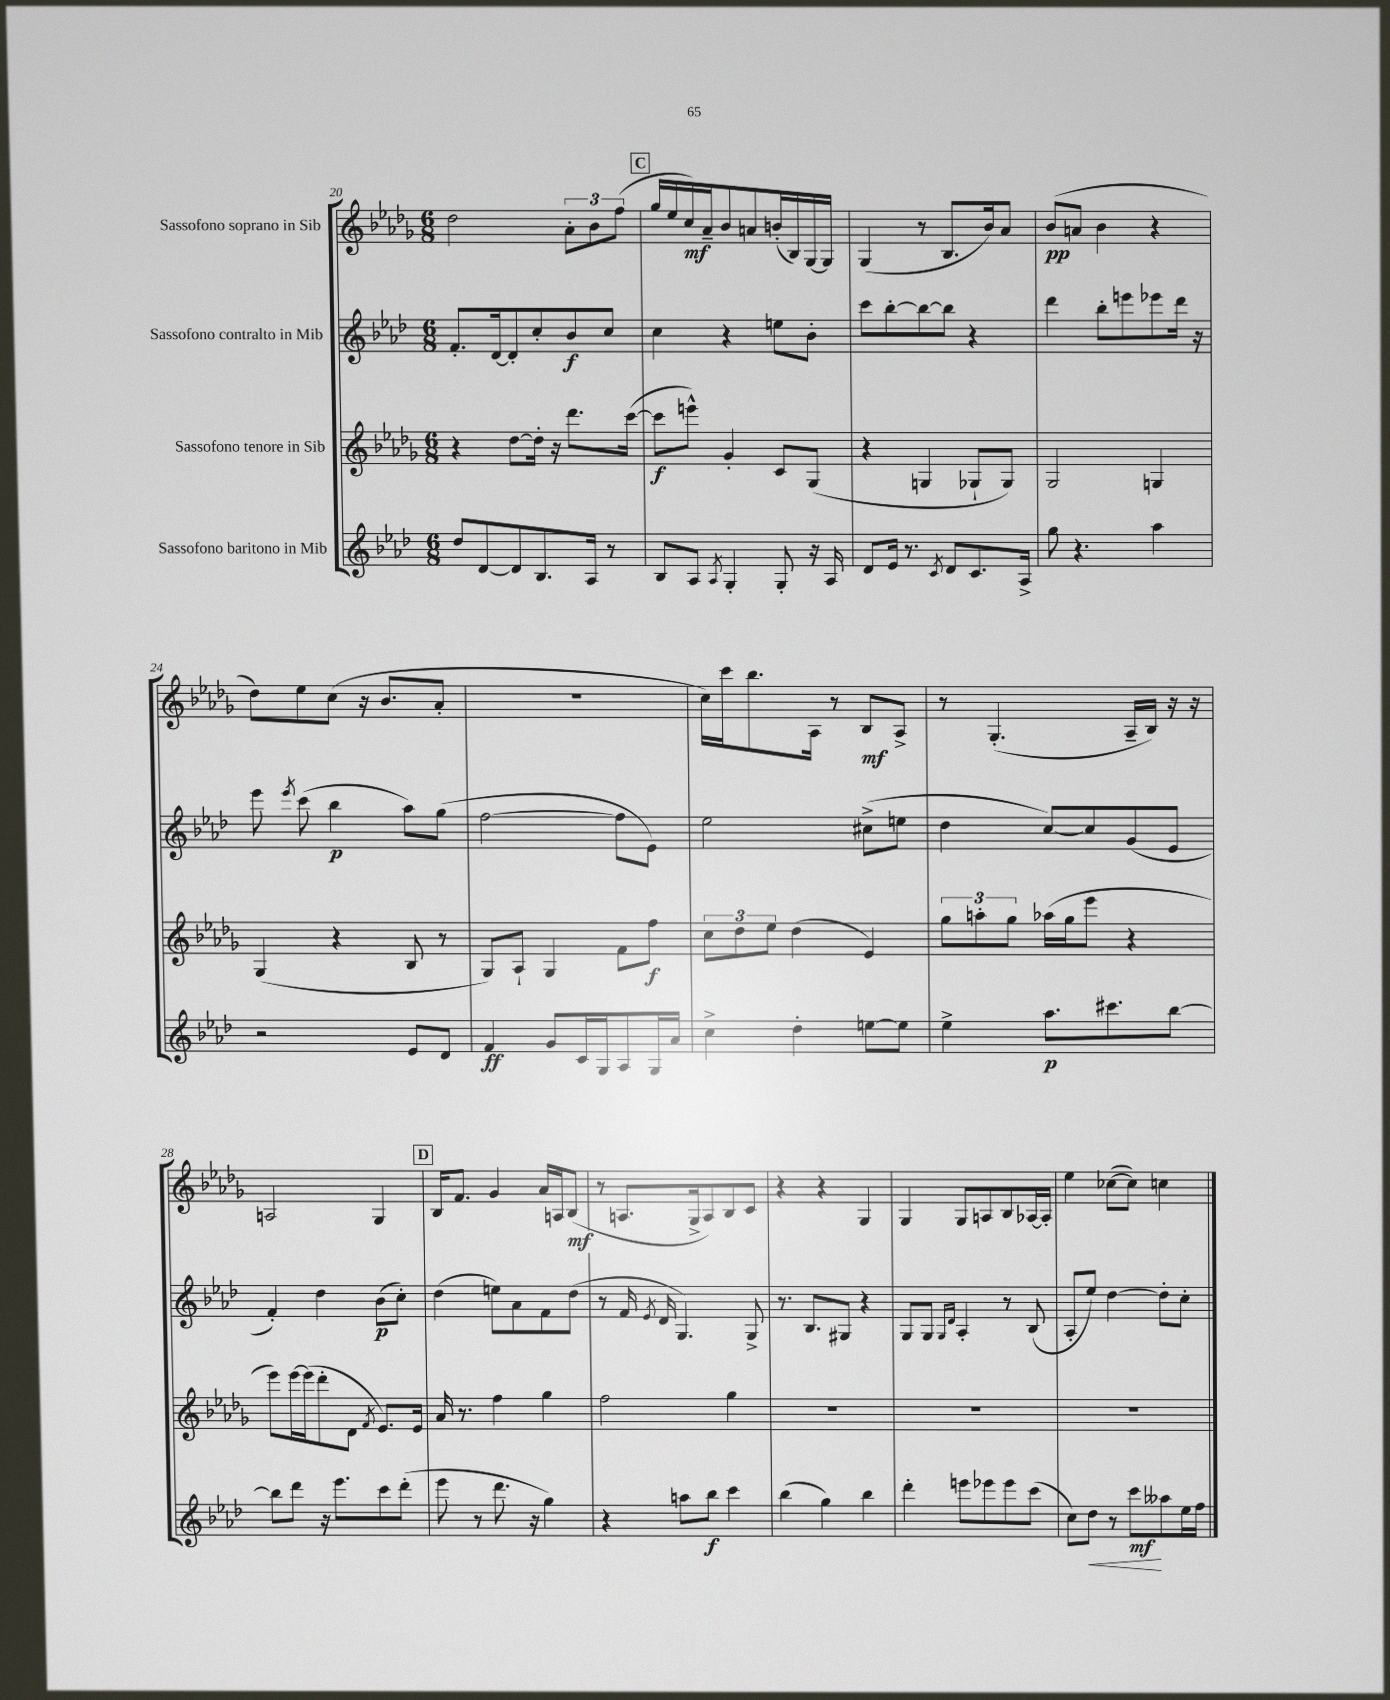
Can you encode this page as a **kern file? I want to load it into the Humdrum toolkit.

**kern	**kern	**kern	**kern
*staff4	*staff3	*staff2	*staff1
*clefG2	*clefG2	*clefG2	*clefG2
*k[b-e-a-d-]	*k[b-e-a-d-g-]	*k[b-e-a-d-]	*k[b-e-a-d-g-]
*M6/8	*M6/8	*M6/8	*M6/8
8dd-	4r	8.f'	2dd-
[8d-	.	.	.
.	.	[16d-	.
8d-]	[8dd-	8d-']	.
8.B-	16dd-']	8cc'	.
.	16r	.	.
.	8.ddd-	8b-	12a-'
16A-	.	.	.
.	.	.	12b-
8r	.	8cc	.
.	.	.	(12ff
.	([16ccc	.	.
=	=	=	=
8B-	8ccc]	4cc	16gg-
.	.	.	16ee-
8A-	8eee^^)	.	16cc)
.	.	.	16a-~
8qA-	.	.	.
4G'	4g-'	4r	8b-
.	.	.	8a
8G'	8c	8ee	(16b'
.	.	.	16B-)
16r	(8G-	8b-'	[16G-
16A-	.	.	16G-]
=	=	=	=
8d-	4r	8ccc	(4G-
16e-	.	[8bb-'	.
8.r	.	.	.
.	4G	8bb-_	8r
8qc	.	.	.
8d-	.	8bb-]	8.B-
8.c	8G-`	4r	.
.	.	.	16b-)
.	8G-)	.	8a-
16A-^	.	.	.
=	=	=	=
8gg	2G-	4ddd-	(8b-
4.r	.	.	8a
.	.	8bb-'	4b-
.	.	8eee	.
4aa-	4G	8eee-	4r
.	.	16ddd-	.
.	.	16r	.
=	=	=	=
2r	(4G-	8eee-	8dd-)
.	.	8qeee-	.
.	.	(8ccc	8ee-
.	4r	4bb-	(8cc
.	.	.	16r
.	.	.	8.b-
8e-	8B-	8aa-)	.
8d-	8r	(8gg	8a-'
=	=	=	=
4f	8G-)	[2ff	2.r
.	8A-`	.	.
8g	4G-	.	.
16c	.	.	.
16G	.	.	.
8A-	8f	8ff]	.
16G	8ff	8e-)	.
16a-	.	.	.
=	=	=	=
4cc^	12cc	2ee-	16cc)
.	.	.	16ccc
.	12dd-	.	.
.	.	.	8.bb-
.	12ee-	.	.
4dd-'	(4dd-	.	.
.	.	.	16A-
.	.	.	8r
[8ee	4e-)	(8cc#^	8B-
8ee]	.	8ee	8A-^
=	=	=	=
4ee-^	12gg-	4dd-	8r
.	12aa'	.	.
.	.	.	(4.G-'
.	12gg-	.	.
8.aa-	(16aa-	[8cc)	.
.	16gg-	.	.
.	8eee-	8cc]	.
8.ccc#	.	.	.
.	4r	(8g	16A-~
.	.	.	16B-)
[8bb-	.	8e-	16r
.	.	.	16r
=	=	=	=
8bb-]	8eee-)	4f')	2A
8ddd-	[16eee-	.	.
.	(16eee-]	.	.
16r	8ddd-'	4dd-	.
8.eee-	.	.	.
.	8d-	.	.
.	8qf	.	.
8ccc	8.e-)	(8b-	4G-
(8ddd-'	.	8cc')	.
.	16e-	.	.
=	=	=	=
8eee-	16a-	(4dd-	16B-
.	8.r	.	8.f
8r	.	.	.
8.ddd-	4ff	8ee)	4g-
.	.	8a-	.
16r	.	.	.
4gg)	4gg-	8f	16a-
.	.	.	16A
.	.	(8dd-	(8B-
=	=	=	=
4r	2ff	8r	8r
.	.	16f	8.A
.	.	8qe-	.
.	.	16d-	.
8aa	.	4.G)	.
.	.	.	16G-^
8bb-	.	.	8A)
4ccc	4gg-	.	8B-
.	.	8G^	8c
=	=	=	=
(4bb-	2.r	8.r	4r
.	.	8.B-	.
4gg)	.	.	4r
.	.	8G#	.
4bb-	.	4r	4G-
=	=	=	=
4ddd-'	2.r	8G	4G-
.	.	8G	.
.	.	16qqG	.
.	.	16qqd-	.
8eee	.	4A-'	8G-
8eee-	.	.	8A
8eee-	.	8r	8B-
(8ccc	.	(8B-	[16A-
.	.	.	16A-']
=	=	=	=
8cc)	2.r	8A-'	4ee-
8dd-	.	8ee-)	.
8r	.	[4dd-	([8cc-
8ccc	.	.	8cc-])
8aa--	.	8dd-']	4cc
16ee-	.	8cc'	.
16ff	.	.	.
==	==	==	==
*-	*-	*-	*-
